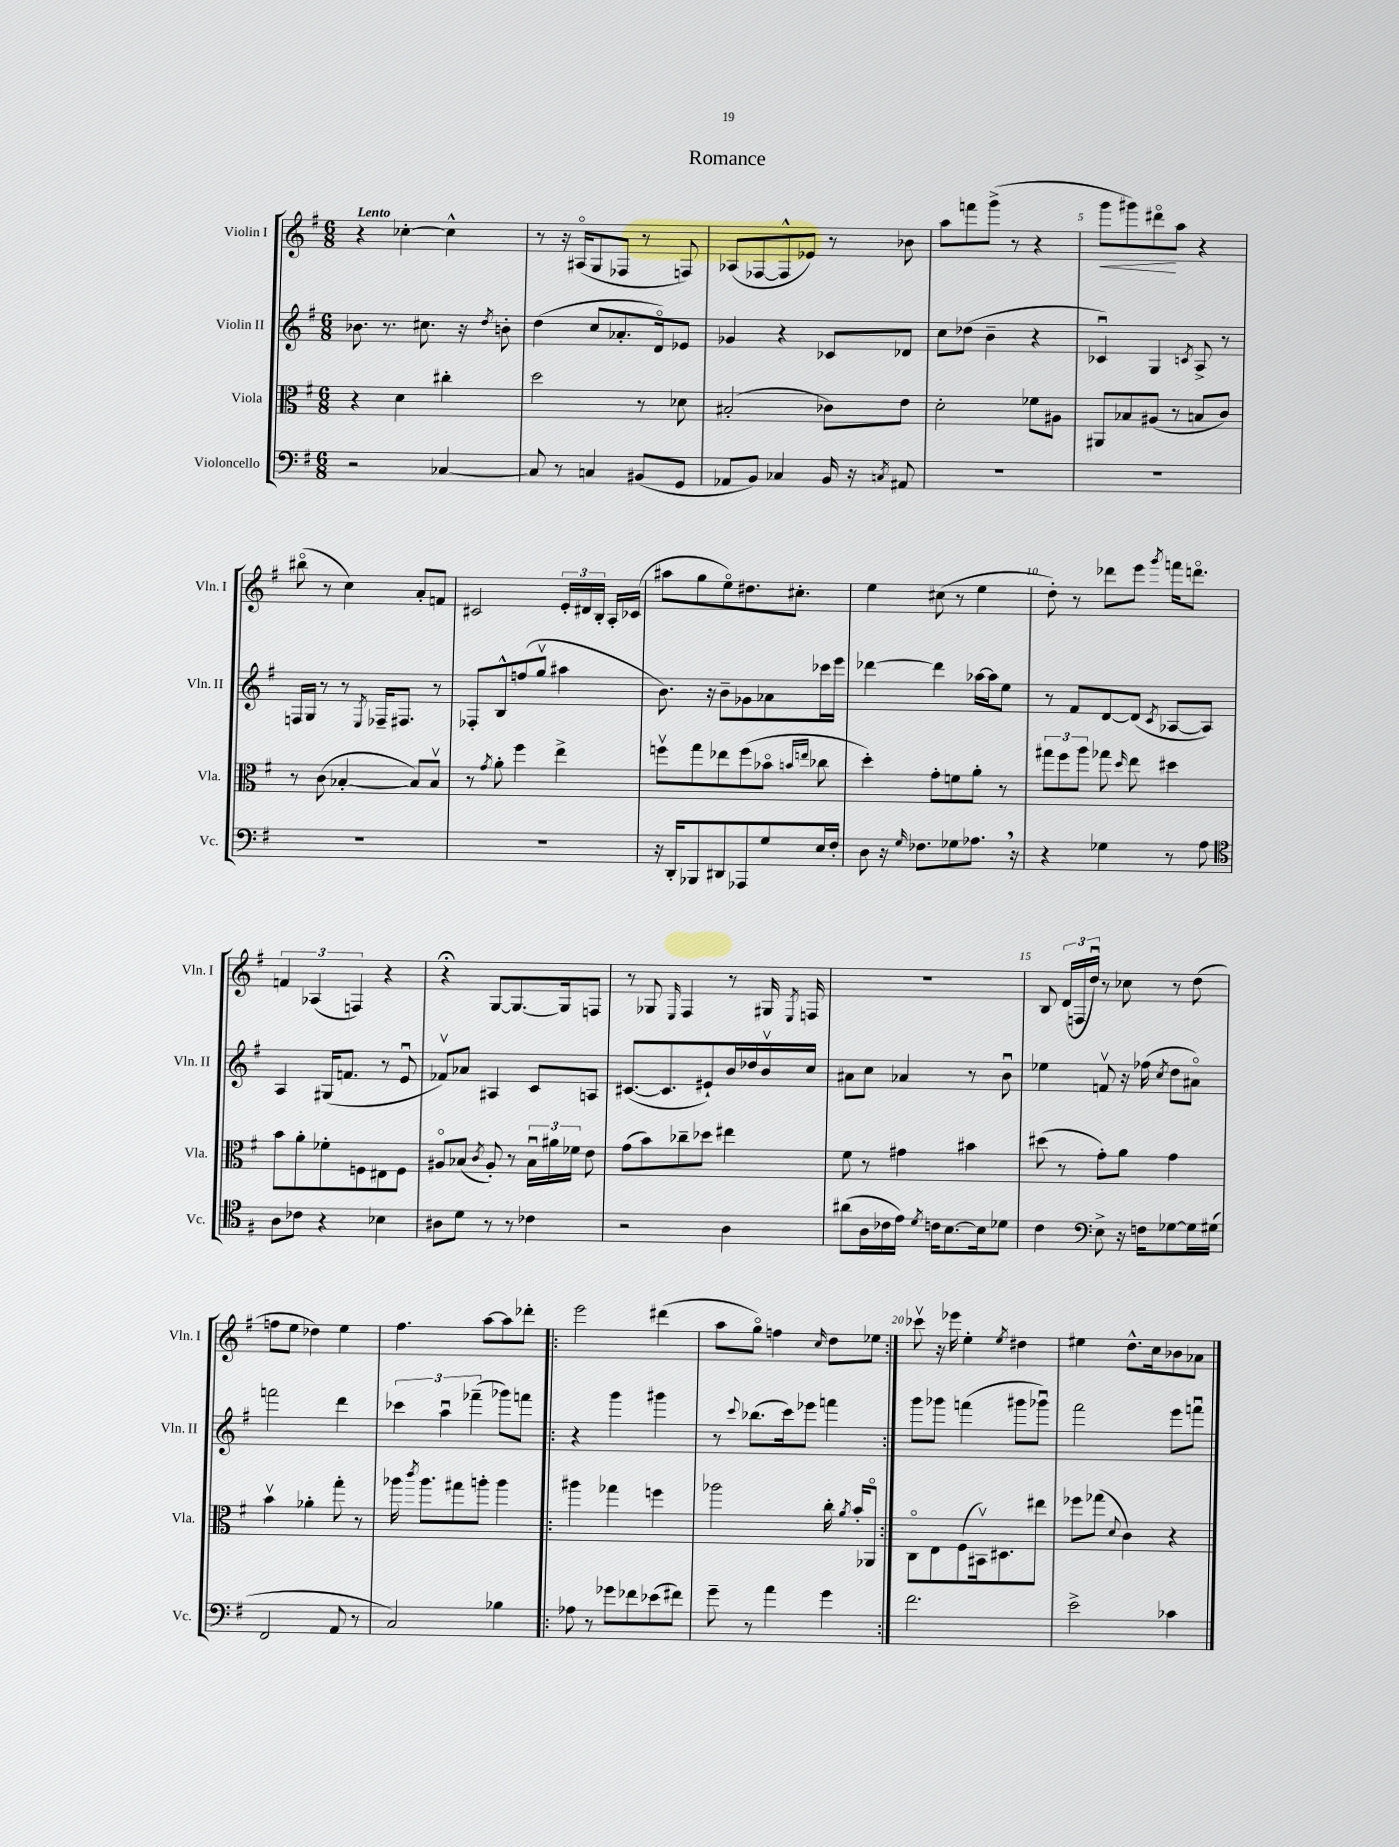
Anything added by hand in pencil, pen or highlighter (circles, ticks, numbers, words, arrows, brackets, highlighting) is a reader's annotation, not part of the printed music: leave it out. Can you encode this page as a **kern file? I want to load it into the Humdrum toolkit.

**kern	**kern	**kern	**kern	**dynam
*part4	*part3	*part2	*part1	*part1
*staff4	*staff3	*staff2	*staff1	*staff1
*I"Violoncello	*I"Viola	*I"Violin II	*I"Violin I	*
*I'Vc.	*I'Vla.	*I'Vln. II	*I'Vln. I	*
*clefF4	*clefC3	*clefG2	*clefG2	*
*k[f#]	*k[f#]	*k[f#]	*k[f#]	*
*M6/8	*M6/8	*M6/8	*M6/8	*
=1	=1	=1	=1	=1
!	!	!	!LO:TX:a:B:t=Lento	!
2r	4r	8.b-X\	4r	.
.	.	8.r	.	.
.	4d\	.	[4cc-X'\	.
.	.	8.cc#X\	.	.
[4C-X/	4cc#X'\	.	4cc-^^\]	.
.	.	16r	.	.
.	.	8qdd/	.	.
.	.	8bn'\	.	.
=2	=2	=2	=2	=2
8C-/]	2dd\	(4dd\	8r	.
8r	.	.	16r	.
.	.	.	(16A#X/KL	.
4Cn/	.	8cc/L	8G/	.
.	.	8.a-X'/	8F-X/J	.
(8BB#X/L	8r	.	8r	.
.	.	16d/k)	.	.
8GG/J	8d-X\	8e-X/J	8Fn/)	.
=3	=3	=3	=3	=3
8AA-X/L	(2B#X'/	4g-X/	(8A-X/L	.
8BB/J)	.	.	[8F-X/	.
4C-X/	.	4r	8F-^^/]	.
.	.	.	8e-X/J)	.
16BB/	8c-X\L)	8c-X/L	8r	.
16r	.	.	.	.
8qCn/	.	.	.	.
8AA#X/	8e\J	8d-X/J	8b-X\	.
=4	=4	=4	=4	=4
2.r	2d'\	8cc\L	8aa\L	.
.	.	(8dd-X\J	8fffn\	.
.	.	4b~\	(8ggg^\J	.
.	.	.	8r	.
.	8f-X\L	4r	4r	.
.	8A#X\J	.	.	.
=5	=5	=5	=5	=5
!	!	!	!	!LO:HP:b
2.r	8AA#X/L	4c-Xu/)	8ggg\L	<
.	8B-X/	.	8ggg#X\)	.
.	(8A#X/J	4G/	8ddd#X\	.
.	8r	.	8aa\J	[
.	.	8qcn/	.	.
.	8Bn/L	8A^/	4r	.
.	8c/J)	8r	.	.
!!LO:LB:g=z
=6	=6	=6	=6	=6
2.r	8r	16Fn/LL	(8bb#X\	.
.	.	16G/JJ	.	.
.	(8c\	8r	8r	.
.	[4B-X'/	8r	4cc\)	.
.	.	8qE/	.	.
.	.	16F-X~/KL	.	.
.	.	8.F#X/J	.	.
.	8B-/L])	.	8a'/L	.
.	8B-v/J	8r	8fn/J	.
=7	=7	=7	=7	=7
2.r	8r	8F-X'/L	2c#X/	.
.	8qg/	.	.	.
.	8a'\	8B^^/	.	.
.	4ff#\	(8ffn/	.	.
.	.	8ggv/J	.	.
.	4ee^\	4aa#X\	24e'/LL	.
.	.	.	24d#X/	.
.	.	.	24B'/JJ	.
.	.	.	16A'/LL	.
.	.	.	(16c-X/JJ	.
=8	=8	=8	=8	=8
16r	8ffnv\L	8.b\)	8aa#X\L	.
16DD'/KL	.	.	.	.
8BBB-X/	8gg\	.	8gg\	.
.	.	16r	.	.
8DD#X/	8ee-X\	8b~\L	8ee\)	.
8AAA-X/	(8ff\	8g-X\	8.dd#X\	.
8G/	8b-X\J	8a-X\	.	.
.	.	.	8.cc#X'\J	.
.	16qqbn/LL	.	.	.
.	16qqeen/JJ	.	.	.
16E/L	8cc-X\	16ccc-X\L	.	.
16F#'/JJ	.	16eee\JJ	.	.
=9	=9	=9	=9	=9
8D\	4dd'\)	[4ddd-X\	4ee\	.
16r	.	.	.	.
16qqG/	.	.	.	.
8.F-X\L	.	.	.	.
.	8g'\L	4ddd-\]	(8cc#X\	.
8G-X\	8fn\	.	8r	.
8.A-X,\J	8a'\J	[16aa-X\LL	4ee\	.
.	.	16aa-\J]	.	.
.	8r	8ee\J	.	.
16r	.	.	.	.
=10	=10	=10	=10	=10
4r	12gg#X\L	8r	8dd'\)	.
.	12ff#\	.	.	.
.	.	8f#/L	8r	.
.	12aa\J	.	.	.
4G-X\	8gg-X\	[8d/	8ddd-X\L	.
.	16qqdd/	.	.	.
.	8ee\	(8d/J]	8eee\J	.
.	.	8qc/	8qggg/	.
8r	4dd#X\	[8A-X/L	16fffn\KL	.
.	.	.	8.dddn\J	.
8A\	.	8A-/J])	.	.
!!LO:LB:g=z
=11	=11	=11	=11	=11
*clefC4	*	*	*	*
8A\L	8b\L	4A/	6fn/	.
8c-X\J	8a'\	.	.	.
.	.	.	(6A-X/	.
4r	8f-X'\	(16G#X/KL	.	.
.	.	8.fn/J	.	.
.	.	.	6Fn/)	.
.	8Fn\	.	.	.
4B-X\	8E#X\	8r	4r	.
.	8F\J	8eu/	.	.
=12	=12	=12	=12	=12
8A#X\L	8A#X/L	8f-Xv/L)	4r;<	.
8d\J	(8B-X/J	8a-X/J	.	.
.	8qc/	.	.	.
8r	8A#'/)	4A#X/	[8G/L	.
8r	8r	.	8.G/_	.
4c-X\	24B-u\LL	8c/L	.	.
.	24a#X\	.	.	.
.	.	.	16G/k]	.
.	24f-X\JJ	.	.	.
.	8e\	8An/J	8Fn/J	.
=13	=13	=13	=13	=13
2r	(8g\L	([8.c#X/L	8r	.
.	8b\)	.	8G-X/	.
.	.	8.c#/]	.	.
.	.	.	16qqE/	.
.	8cc-X~\	.	4F#/	.
.	8dd-X\J	8e#X`/)	.	.
4A\	4ee#X\	16b/L	8r	.
.	.	16dd-X/	.	.
.	.	16bv/	16G#X/	.
.	.	.	8qE/	.
.	.	16cc/JJ	16Fn/	.
=14	=14	=14	=14	=14
(8a#X\L	8f#\	8a#X\L	2.r	.
16A\L	8r	8cc\J	.	.
16c-X\	.	.	.	.
16e\JJ)	4g#X\	4a-X/	.	.
8qd/	.	.	.	.
16cn\KL	.	.	.	.
[8.B\	.	.	.	.
.	4b#X\	8r	.	.
16B\k]	.	.	.	.
8d-X\J	.	8bu\	.	.
=15	=15	=15	=15	=15
4c\	(8dd#X\	4ee-X\	8B/	.
.	8r	.	(24d/LL	.
.	.	.	24Fn/	.
.	.	.	24ddu/JJ)	.
*clefF4	*	*	*	*
8E^\	8g'\L)	8fnv/	8r	.
16r	8a\J	16r	8cc-X\	.
16Fn\KL	.	(16ff-X\	.	.
.	.	8qcc/	.	.
[8G-X\	4g\	8dd\L	8r	.
16G-\L]	.	8a#X\J)	(8dd\	.
(16G#X\JJ	.	.	.	.
!!LO:LB:g=z
=16	=16	=16	=16	=16
2FF#/	4bv\	2fffn\	8ffn\L	.
.	.	.	8ee\J	.
.	4a-X'\	.	4dd-X\)	.
8AA/	8gg'\	4ddd\	4ee\	.
8r	8r	.	.	.
=17	=17	=17	=17	=17
2C/)	16aa-X\	6ccc-X\	4.ff#\	.
.	8qccc/	.	.	.
.	8.aa-\L	.	.	.
.	.	6aau\	.	.
.	8gg#X\	.	.	.
.	.	(6fff-X~\	.	.
.	8aan'\J	.	[8aa\L	.
4B-X\	4aa\	8ggg-X\L)	8aa\]	.
.	.	8fffn\J	8ddd-X'\J	.
=18!|:	=18!|:	=18!|:	=18!|:	=18!|:
8A-X\	4aa#X\	4r	2eee\	.
8r	.	.	.	.
8g-X\L	4gg-X\	4ggg\	.	.
8f-X\	.	.	.	.
(8e-X\	4ffn\	4ggg#X\	(4ddd#X\	.
8f#X\J)	.	.	.	.
=19	=19	=19	=19	=19
8g~\	2aa-X\	8r	8aa\L	.
.	.	8qqccc/	.	.
8r	.	(8.bb-X\L	8gg\J)	.
4a\	.	.	4ffn\	.
.	.	16ccc\k)	.	.
.	.	8eee-X\J	.	.
.	.	.	16qqcc/	.
4g\	16cc'\	4fffn\	8dd\L	.
.	8qa/	.	.	.
.	16b'/KL	.	.	.
.	8AA-X/J	.	8ee-X\J	.
=20:|!	=20:|!	=20:|!	=20:|!	=20:|!
2.f#\	8C\L	8ggg\L	8ccc-Xv\	.
.	8E\	8ggg-X\J	16r	.
.	.	.	16eee-X\	.
.	(8F#\	(4fffn\	4ee'\	.
.	16BB#Xv\k)	.	.	.
.	8.D#X\	.	.	.
.	.	.	8qee/	.
.	.	8ggg#X\L	4dd#X\	.
.	8ee#X\J	8ggg-Xu\J)	.	.
=21	=21	=21	=21	=21
2e^\	8ff-X\L	2fff#\	4ee#X\	.
.	(8gg-X\J	.	.	.
.	8qqd/	.	.	.
.	4c\)	.	8.dd^^\L	.
.	.	.	16cc\k	.
4c-X\	4r	8eee\L	8b-X\	.
.	.	8fffnu\J	8a-X\J	.
==	==	==	==	==
*-	*-	*-	*-	*-
